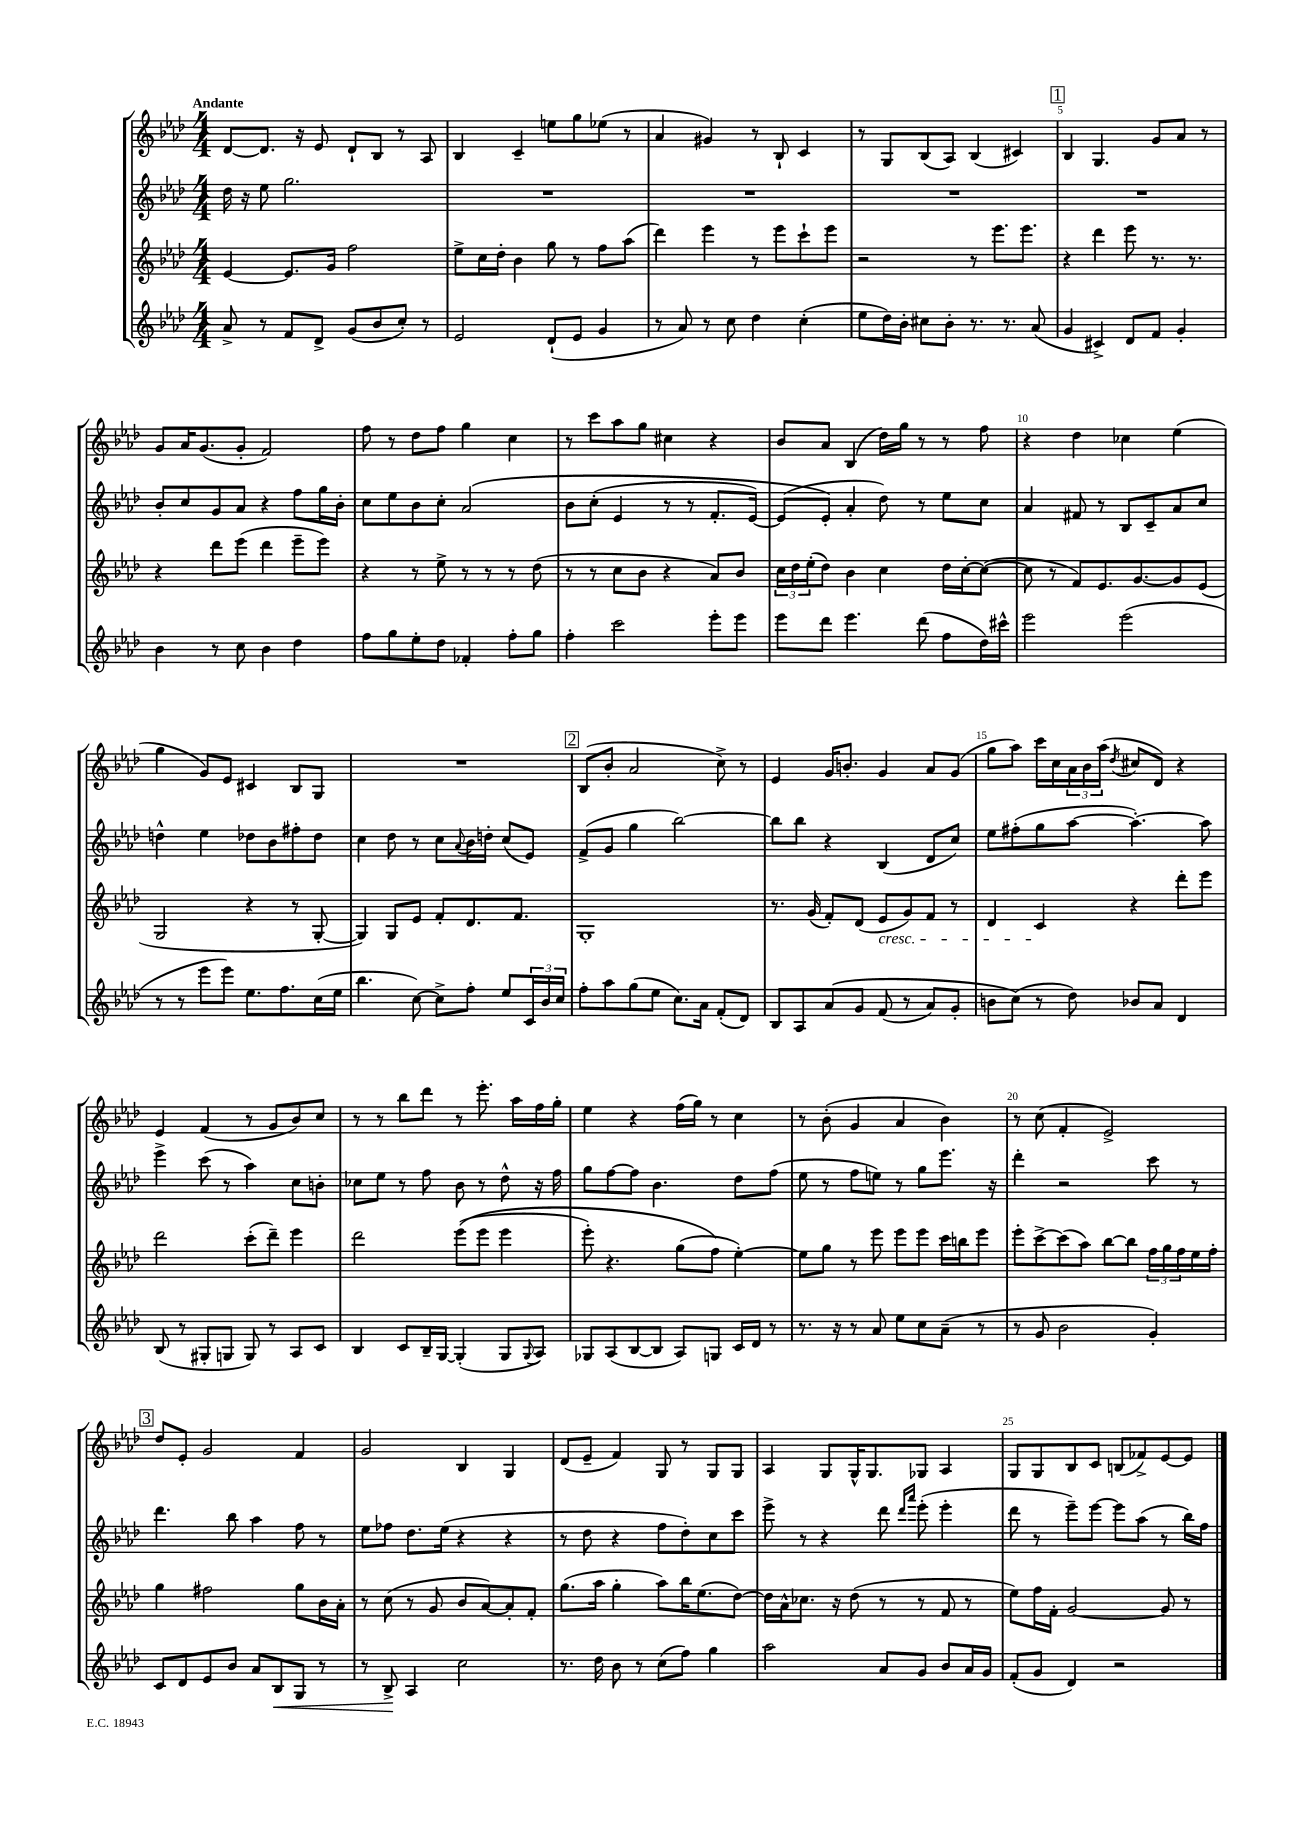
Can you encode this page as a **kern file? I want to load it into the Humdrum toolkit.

**kern	**dynam	**kern	**kern	**kern
*part4	*part4	*part3	*part2	*part1
*staff4	*staff4	*staff3	*staff2	*staff1
*clefG2	*	*clefG2	*clefG2	*clefG2
*k[b-e-a-d-]	*	*k[b-e-a-d-]	*k[b-e-a-d-]	*k[b-e-a-d-]
*M4/4	*	*M4/4	*M4/4	*M4/4
=1	=1	=1	=1	=1
!	!	!	!	!LO:TX:a:B:t=Andante
8a-^/	.	[4e-/	16dd-\	[8d-/L
.	.	.	16r	.
8r	.	.	8ee-\	8.d-/J]
8f/L	.	8.e-/L]	2.gg\	.
.	.	.	.	16r
8d-^/J	.	.	.	8e-/
.	.	16g/Jk	.	.
(8g/L	.	2ff\	.	8d-`/L
8b-/	.	.	.	8B-/J
8cc'/J)	.	.	.	8r
8r	.	.	.	8A-/
=2	=2	=2	=2	=2
2e-/	.	8ee-^\L	1r	4B-/
.	.	16cc\L	.	.
.	.	16dd-'\JJ	.	.
.	.	4b-\	.	4c~/
(8d-`/L	.	8gg\	.	8een\L
8e-/J	.	8r	.	8gg\
4g/	.	8ff\L	.	(8ee-X\J
.	.	(8aa-\J	.	8r
=3	=3	=3	=3	=3
8r	.	4ddd-\)	1r	4a-/
8a-/)	.	.	.	.
8r	.	4eee-\	.	4g#X/)
8cc\	.	.	.	.
4dd-\	.	8r	.	8r
.	.	8eee-\L	.	8B-`/
(4cc'\	.	8ccc`\	.	4c/
.	.	8eee-\J	.	.
=4	=4	=4	=4	=4
8ee-\L	.	2r	1r	8r
16dd-\L)	.	.	.	8G/L
16b-'\JJ	.	.	.	.
8cc#X\L	.	.	.	(8B-/
8b-'\J	.	.	.	8A-/J)
8.r	.	8r	.	(4B-/
.	.	8.eee-\L	.	.
8.r	.	.	.	.
.	.	.	.	4c#X/)
.	.	8.eee-\J	.	.
(8a-/	.	.	.	.
!!LO:REH:place=s1:t=1
=5	=5	=5	=5	=5
4g/	.	4r	1r	4B-/
4c#X^/)	.	4ddd-\	.	4.G/
8d-/L	.	8eee-\	.	.
8f/J	.	8.r	.	8g/L
4g'/	.	.	.	8a-/J
.	.	8.r	.	.
.	.	.	.	8r
!!LO:LB:g=z
=6	=6	=6	=6	=6
4b-\	.	4r	8b-'/L	8g/L
.	.	.	8cc/	16a-/K
.	.	.	.	(8.g/
8r	.	8ddd-\L	8g/	.
8cc\	.	(8eee-\J	8a-/J	8g'/J
4b-\	.	4ddd-\	4r	2f/)
4dd-\	.	8eee-~\L	8ff\L	.
.	.	8eee-\J)	16gg\L	.
.	.	.	16b-'\JJ	.
=7	=7	=7	=7	=7
8ff\L	.	4r	8cc\L	8ff\
8gg\	.	.	8ee-\	8r
8ee-'\	.	8r	8b-\	8dd-\L
8dd-\J	.	8ee-^\	8cc'\J	8ff\J
4f-X'/	.	8r	(2a-/	4gg\
.	.	8r	.	.
8ff'\L	.	8r	.	4cc\
8gg\J	.	(8dd-\	.	.
=8	=8	=8	=8	=8
4ff'\	.	8r	8b-\L	8r
.	.	8r	(8cc'\J	8ccc\L
2ccc\	.	8cc\L	4e-/	8aa-\
.	.	8b-\J	.	8gg\J
.	.	4r	8r	4cc#X\
.	.	.	8r	.
8eee-'\L	.	8a-/L)	8.f'/L	4r
8eee-\J	.	8b-/J	.	.
.	.	.	[16e-/Jk)	.
=9	=9	=9	=9	=9
8eee-\L	.	24cc\LL	(8e-/L]	8b-/L
.	.	24dd-\	.	.
.	.	(24ee-'\J	.	.
8ddd-\J	.	8dd-\J)	8e-'/J)	8a-/J
4.eee-\	.	4b-\	4a-'/	(4B-/
.	.	4cc\	8dd-\)	16dd-\LL)
.	.	.	.	16gg\JJ
(8ddd-\	.	.	8r	8r
8ff\L	.	16dd-\LL	8ee-\L	8r
.	.	[16cc'\J	.	.
16dd-\L)	.	(8cc\J_	8cc\J	8ff\
16ccc#X^^\JJ	.	.	.	.
=10	=10	=10	=10	=10
2eee-\	.	8cc\]	4a-/	4r
.	.	8r	.	.
.	.	8f/L)	8f#X/	4dd-\
.	.	8.e-/	8r	.
(2eee-\	.	.	8B-/L	4cc-X\
.	.	[8.g/	.	.
.	.	.	8c~/	.
.	.	8g/]	8a-/	(4ee-\
.	.	(8e-/J	8cc/J	.
!!LO:LB:g=z
=11	=11	=11	=11	=11
8r	.	2G/	4ddn^^\	4gg\
8r	.	.	.	.
8eee-\L	.	.	4ee-\	8g/L)
8eee-\J)	.	.	.	8e-/J
8.ee-\L	.	4r	8dd-X\L	4c#X/
.	.	.	8b-\	.
8.ff\	.	.	.	.
.	.	8r	8ff#X'\	8B-/L
(16cc\L	.	[8G'/	8dd-\J	8G/J
16ee-\JJ	.	.	.	.
=12	=12	=12	=12	=12
4.bb-\	.	4G/])	4cc\	1r
.	.	8G/L	8dd-\	.
[8cc\)	.	8e-/J	8r	.
8cc^\L]	.	8f'/L	8cc\L	.
.	.	.	8qqa-/	.
8ff'\J	.	8.d-/	16b-\L	.
.	.	.	16ddn'\JJ	.
8ee-/L	.	.	(8cc/L	.
.	.	8.f/J	.	.
24c/L	.	.	8e-/J)	.
24b-/	.	.	.	.
24cc/JJ	.	.	.	.
!!LO:REH:place=s1:t=2
=13	=13	=13	=13	=13
8ff'\L	.	1G'	(8f^/L	(8B-/L
8aa-\	.	.	8g/J	8b-'/J
(8gg\	.	.	4gg\	2a-/
8ee-\J	.	.	.	.
8.cc\L)	.	.	[2bb-\)	.
16a-\Jk	.	.	.	.
(8f'/L	.	.	.	8cc^\)
8d-/J)	.	.	.	8r
=14	=14	=14	=14	=14
8B-/L	.	8.r	8bb-\L]	4e-/
8A-/	.	.	8bb-\J	.
.	.	(16g/	.	.
(8a-/	.	8f'/L)	4r	16g/KL
.	.	.	.	8.bn'/J
8g/J	.	(8d-/J	.	.
!	!	!LO:TX:b:i:t=cresc.	!	!
(8f/	.	8e-/L	(4B-/	4g/
8r	.	8g/)	.	.
8a-/L)	.	8f/J	8d-/L	8a-/L
8g'/J	.	8r	8cc/J)	(8g/J
=15	=15	=15	=15	=15
8bn\L	.	4d-/	8ee-\L	8gg\L
(8cc\J)	.	.	(8ff#X'\	8aa-\J)
8r	.	4c/	8gg\	16ccc\LL
.	.	.	.	16cc\
8dd-\)	.	.	[8aa-\J	24a-\
.	.	.	.	24b-\
.	.	.	.	(24aa-\JJ
.	.	.	.	8qdd-/
8b-X/L	.	4r	4.aa-'\_)	8cc#X/L
8a-/J	.	.	.	8d-/J)
4d-/	.	8ddd-'\L	.	4r
.	.	8eee-\J	8aa-\]	.
!!LO:LB:g=z
=16	=16	=16	=16	=16
(8B-/	.	2ddd-\	4eee-^\	4e-/
8r	.	.	.	.
8G#X'/L	.	.	(8ccc\	(4f/
8Gn/J	.	.	8r	.
8G/)	.	(8ccc'\L	4aa-\)	8r
8r	.	8ddd-~\J)	.	8g/L
8A-/L	.	4eee-\	8cc\L	8b-/)
8c/J	.	.	8bn'\J	8cc/J
=17	=17	=17	=17	=17
4B-/	.	2ddd-\	8cc-X\L	8r
.	.	.	8ee-\J	8r
8c/L	.	.	8r	8bb-\L
16B-~/L	.	.	8ff\	8ddd-\J
[16G/JJ	.	.	.	.
(4G'/]	.	((8eee-\L	8b-\	8r
.	.	8eee-\J	8r	8.eee-'\
8G/L	.	4eee-\	8dd-^^\	.
.	.	.	.	16aa-\LL
8qqG/	.	.	.	.
8A-/J)	.	.	16r	16ff\
.	.	.	16ff\	16gg'\JJ
=18	=18	=18	=18	=18
8G-X/L	.	8eee-'\)	8gg\L	4ee-\
(8A-/	.	4.r	[8ff\	.
[8B-/	.	.	8ff\J]	4r
8B-/J]	.	.	4.b-\	.
8A-/L)	.	(8gg\L	.	(16ff\LL
.	.	.	.	16gg\JJ)
8Gn/J	.	8ff\J)	.	8r
16c/LL	.	[4ee-'\)	8dd-\L	4cc\
16d-/JJ	.	.	.	.
8r	.	.	(8ff\J	.
=19	=19	=19	=19	=19
8.r	.	8ee-\L]	8ee-\	8r
.	.	8gg\J	8r	(8b-'\
16r	.	.	.	.
8r	.	8r	8ff\L	4g/
8a-/	.	8eee-\	8een\J)	.
8ee-\L	.	8eee-\L	8r	4a-/
8cc\	.	8eee-\J	8gg\L	.
(8a-~\J	.	16ccc\LL	8.eee-\J	4b-\)
.	.	16bbn\J	.	.
8r	.	8eee-\J	.	.
.	.	.	16r	.
=20	=20	=20	=20	=20
8r	.	8eee-'\L	4ddd-'\	8r
8g/	.	[8ccc^\	.	(8cc\
2b-\	.	(8ccc\]	2r	4f'/
.	.	8aa-\J)	.	.
.	.	[8bb-\L	.	2e-^/)
.	.	8bb-\J]	.	.
4g'/)	.	24ff\LL	8ccc\	.
.	.	24gg\	.	.
.	.	24ff\	.	.
.	.	16ee-\	8r	.
.	.	16ff'\JJ	.	.
!!LO:LB:g=z
!!LO:REH:place=s1:t=3
=21	=21	=21	=21	=21
8c/L	.	4gg\	4.ddd-\	8dd-/L
8d-/	.	.	.	8e-'/J
8e-/	.	2ff#X\	.	2g/
8b-/J	.	.	8bb-\	.
8a-/L	.	.	4aa-\	.
!	!LO:HP:b	!	!	!
8B-/	<	.	.	.
8G/J	.	8gg\L	8ff\	4f/
8r	.	16b-\L	8r	.
.	.	16a-'\JJ	.	.
=22	=22	=22	=22	=22
8r	.	8r	8ee-\L	2g/
8B-^/	.	(8cc\	8ff-X\J	.
4A-/	[	8r	8.dd-\L	.
.	.	8g/	.	.
.	.	.	(16ee-\Jk	.
2cc\	.	8b-/L	4r	4B-/
.	.	[8a-/)	.	.
.	.	8a-'/]	4r	4G/
.	.	8f'/J	.	.
=23	=23	=23	=23	=23
8.r	.	(8.gg\L	8r	(8d-/L
.	.	.	8dd-\	8e-~/J
16dd-\	.	16aa-\Jk	.	.
8b-\	.	4gg'\	4r	4f/)
8r	.	.	.	.
(8cc\L	.	8aa-\L)	8ff\L	8G/
8ff\J)	.	16bb-\K	8dd-'\)	8r
.	.	(8.ee-\	.	.
4gg\	.	.	8cc\	8G/L
.	.	[8dd-\J)	8ccc\J	8G/J
=24	=24	=24	=24	=24
2aa-\	.	16dd-\LL]	8eee-^\	4A-/
.	.	16a-^^\J	.	.
.	.	8.cc-X\J	8r	.
.	.	.	4r	8G/L
.	.	16r	.	.
.	.	(8dd-\	.	16G^^/K
.	.	.	.	8.G/
8a-/L	.	8r	8ddd-\	.
.	.	.	16qqddd-/LL	.
.	.	.	16qqaaa-/JJ	.
8g/J	.	8r	(8eee-'\	8G-X/J
8b-/L	.	8f/	4eee-'\	4A-/
16a-/L	.	8r	.	.
16g/JJ	.	.	.	.
=25	=25	=25	=25	=25
(8f'/L	.	8ee-\L)	8ddd-\	8G/L
8g/J	.	16ff\L	8r	8G/
.	.	16f'\JJ	.	.
4d-/)	.	[2g/	8eee-~\L)	8B-/
.	.	.	[8eee-\J	8c/J
2r	.	.	8eee-\L]	(8Bn/L
.	.	.	(8aa-\J	8f-X^/)
.	.	8g/]	8r	[8e-/
.	.	8r	16bb-\LL)	8e-/J]
.	.	.	16ff\JJ	.
==	==	==	==	==
*-	*-	*-	*-	*-
